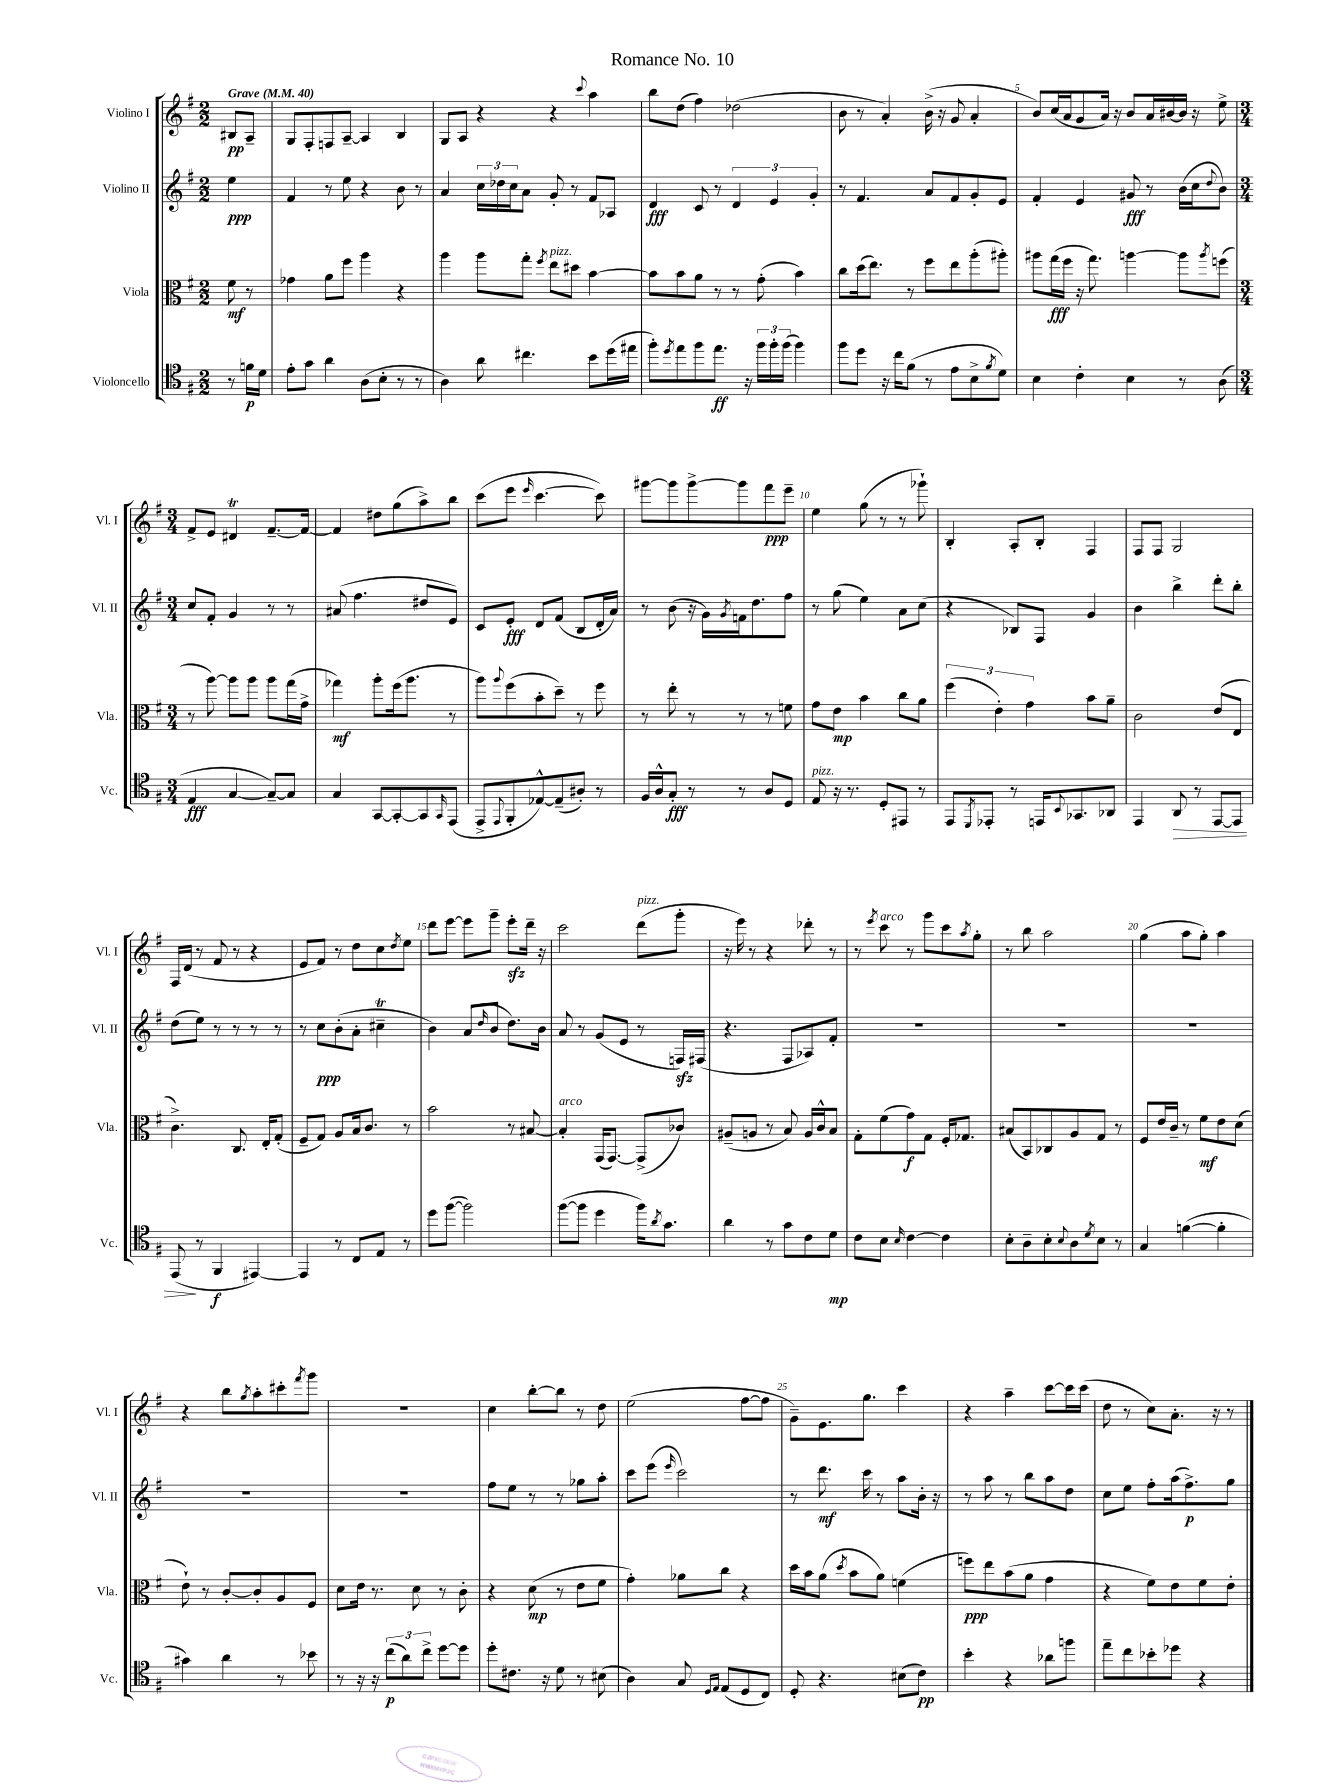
\header { title = "Romance No. 10" }
<<
\new StaffGroup <<
\new Staff = "s0" \with { instrumentName = "Violino I" shortInstrumentName = "Vl. I" } {
    \clef treble \key g \major \numericTimeSignature \time 2/2 \partial 4 \tempo "Grave" 4 = 40
    bis8\pp a8-- |
    g8 fis8-. f8 a8~-- a4 b4 |
    g8 a8 r4 r4 \appoggiatura { c'''8 } a''4 |
    b''8 d''8( fis''4) des''2( |
    b'8 r8 a'4-.) b'16->( r16 g'8 a'4-. |
    b'8) c''16( a'16 g'8 a'16) r16 b'8 a'16 bis'16~ bis'16 r16 e''8-> |
    \numericTimeSignature \time 3/4 fis'8-> e'8 dis'4\trill fis'8.~-- fis'16~ |
    fis'4 dis''8 g''8( a''8->) b''8 |
    c'''8( e'''8 \grace { e'''16 } c'''4.~ c'''8) |
    gis'''8~ gis'''8 gis'''8~-> gis'''8 fis'''8\ppp e'''8-- |
    e''4 g''8( r8 r8 ges'''8-!) |
    b4-. a8-. b8-. fis4 |
    fis8 fis8 g2 |
    fis16 d'16( r8 fis'8 r8 r4 |
    e'8 fis'8) r8 d''8 c''8 \acciaccatura { d''8 } e''8 |
    d'''8 e'''8~ e'''8 g'''8-- e'''8-.\sfz d'''16-- r16 |
    c'''2 d'''8^\markup { \italic "pizz." }( g'''8-. |
    r16 e'''16) r8 r4 des'''8-. r8 |
    r8 \acciaccatura { e'''8 } c'''8^\markup { \italic "arco" } r8 g'''8 c'''8 \acciaccatura { a''8 } g''8-. |
    r8 b''8 a''2 |
    g''4( a''8 g''8-.) a''4 |
    r4 b''8 \acciaccatura { g''8 } a''8-. cis'''8-. \acciaccatura { fis'''8 } g'''8 |
    R2. |
    c''4 b''8~-. b''8 r8 d''8 |
    e''2( fis''8~ fis''8 |
    g'8--) e'8. g''8. c'''4 |
    r4 a''4-- c'''8~ c'''16 c'''16( |
    d''8 r8 c''8) a'8.-. r16 r8 \bar "|." |
}
\new Staff = "s1" \with { instrumentName = "Violino II" shortInstrumentName = "Vl. II" } {
    \clef treble \key g \major \numericTimeSignature \time 2/2 \partial 4
    e''4\ppp |
    fis'4 r8 e''8 r4 b'8 r8 |
    a'4 \tuplet 3/2 { c''16 des''16 c''16 } a'8 g'8-. r8 fis'8 aes8 |
    d'4\fff c'8 r8 \tuplet 3/2 { d'4 e'4 g'4-. } |
    r8 fis'4. a'8 fis'8 g'8-. e'8 |
    fis'4-. e'4 gis'8\fff r8 b'16( c''16 \appoggiatura { d''8 } b'8) |
    \numericTimeSignature \time 3/4 c''8 fis'8-. g'4 r8 r8 |
    ais'8( fis''4. dis''8 e'8) |
    c'8 e'8-.\fff d'8 fis'8( b8 d'16-. a'16) |
    r8 b'8( r16 g'16) \acciaccatura { g'8 } f'16 d''8. fis''8 |
    r8 g''8( e''4) a'8 c''8( |
    r4 bes8) fis8 g'4 |
    b'4 b''4-> d'''8-. b''8-. |
    d''8( e''8) r8 r8 r8 r8 |
    r8 c''8\ppp b'8-.( a'8-. cis''4--\trill |
    b'4) a'8( \grace { d''16 } b'8 d''8.) b'16 |
    a'8 r8 g'8( e'8 r8 f16\sfz) fis16( |
    r4. fis8 aes8) fis'8-. |
    R2. |
    R2. |
    R2. |
    R2. |
    R2. |
    fis''8 e''8 r8 r8 ges''8 a''8-. |
    c'''8 e'''8( \grace { e'''16 } c'''2) |
    r8 d'''8.\mf c'''16 r8 a''8 b'16-. r16 |
    r8 a''8 r8 b''8 a''8 d''8 |
    c''8 e''8 fis''8-. a''16( fis''8.->\p) g''8 \bar "|." |
}
\new Staff = "s2" \with { instrumentName = "Viola" shortInstrumentName = "Vla." } {
    \clef alto \key g \major \numericTimeSignature \time 2/2 \partial 4
    fis'8\mf r8 |
    ges'4 a'8 fis''8 a''4 r4 |
    a''4 a''8 g''8-. \acciaccatura { fis''8 } e''8^\markup { \italic "pizz." } dis''8 b'4~ |
    b'8 b'8 a'8 r8 r8 g'8-.( b'4) |
    c''8 d''16( e''8.) r8 fis''8 e''8 a''8-.( ais''8-.) |
    ais''8 g''16\fff( fis''16 r16 g''8.) a''4~ a''8 \acciaccatura { a''8 } f''8( |
    \numericTimeSignature \time 3/4 r8 a''8~) a''8 a''8 a''8 g''16( g'16-> |
    ges''4\mf) a''8-. fis''16( a''8. r8 |
    a''8) \appoggiatura { a''8 } fis''8( b'8-. d''8--) r8 fis''8 |
    r8 e''8-. r8 r8 r8 f'8 |
    g'8 e'8\mp b'4 c''8 a'8 |
    \tuplet 3/2 { fis''4( e'4-.) g'4 } b'8 a'8-- |
    c'2 e'8( e8 |
    c'4.->) c8. e16-. g8-.( |
    fis8-- g8) a8 b16 c'8. r8 |
    b'2 r8 bis8~ |
    bis4-.^\markup { \italic "arco" } g,16( g,8.~) g,8->( ces'8) |
    ais8--( a8 r8 b8) a16 c'16-^ b8 |
    g8-. fis'8( g'8\f) g8 fis16-. ges8. |
    bis8( b,8) ces8 a8 g8 r8 |
    fis8 e'16 c'16-- r8 fis'8\mf e'8 d'8( |
    e'8-!) r8 c'8~-. c'8-. a8 fis8 |
    d'8 e'16 r8. d'8 r8 c'8-. |
    r4 d'8\mp( r8 e'8 fis'8 |
    g'4-.) aes'8 c''8 r4 |
    d''16 b'16 a'8( \acciaccatura { d''8 } b'8 a'8) f'4( |
    f''8\ppp) e''8 b'8( a'8 g'4 |
    r4 fis'8) e'8 fis'8 e'8-. \bar "|." |
}
\new Staff = "s3" \with { instrumentName = "Violoncello" shortInstrumentName = "Vc." } {
    \clef tenor \key g \major \numericTimeSignature \time 2/2 \partial 4
    r8 f'16\p d'16 |
    e'8-. g'8 a'4 a8( b8-. r8 r8 |
    a4) a'8 cis''4. b'8 d''16( eis''16 |
    fis''8-.) \acciaccatura { d''8 } e''8 fis''8 e''8.\ff r16 \tuplet 3/2 { fis''16 fis''16-. fis''16( } fis''4) |
    fis''8 d''8 r16 c''16 fis'8( r8 e'8 b8-> \acciaccatura { fis'8 } d'8) |
    b4 c'4-. b4 r8 a8( |
    \numericTimeSignature \time 3/4 e4\fff g4~ g8~--) g8 |
    g4 g,8~ g,8~-. g,8 \grace { g,16 } e,8( |
    e,8-> \appoggiatura { e,8 } fis,8-. ees8~-^) ees8--( ais8-.) r8 |
    fis16 a16-^ g8-.\fff r8 r8 a8 d8 |
    e8^\markup { \italic "pizz." } r16 r8. d8-. eis,8 r8 |
    e,8 \acciaccatura { d,8 } ees,8-. r8 e,16 \appoggiatura { b,8 } ges,8. aes,8 |
    e,4 a,8\> r8 e,8~ e,8 |
    e,8\!( r8 fis,4\f eis,4~) |
    eis,4 r8 c8 e8 r8 |
    d''8 fis''8~( fis''2) |
    fis''8~( fis''8 d''4 fis''16) \acciaccatura { a'8 } g'8. |
    a'4 r8 g'8 c'8 d'8\mp |
    c'8 b8 \grace { b16 } c'4~ c'4 |
    b8-. a8-- b8-. \appoggiatura { b8 } a8 \acciaccatura { d'8 } b8 r8 |
    g4 f'4~( f'4-. |
    gis'4) a'4 r8 bes'8 |
    r8 r16 r16 \tuplet 3/2 { c''8\p( a'8) c''8-> } d''8~ d''8 |
    d''8-. cis'8. r16 d'8 r8 bis8( |
    a4) g8 \grace { d16 e16 } e8( d8 c8) |
    d8-. r4. bis8( c'8\pp) |
    b'4-. r4 aes'8 f''8 |
    e''8-- c''8 bes'8-. des''8 r4 \bar "|." |
}
>>
>>
\layout { \context { \Score \override BarNumber.break-visibility = ##(#f #t #t) barNumberVisibility = #(every-nth-bar-number-visible 5) } }
